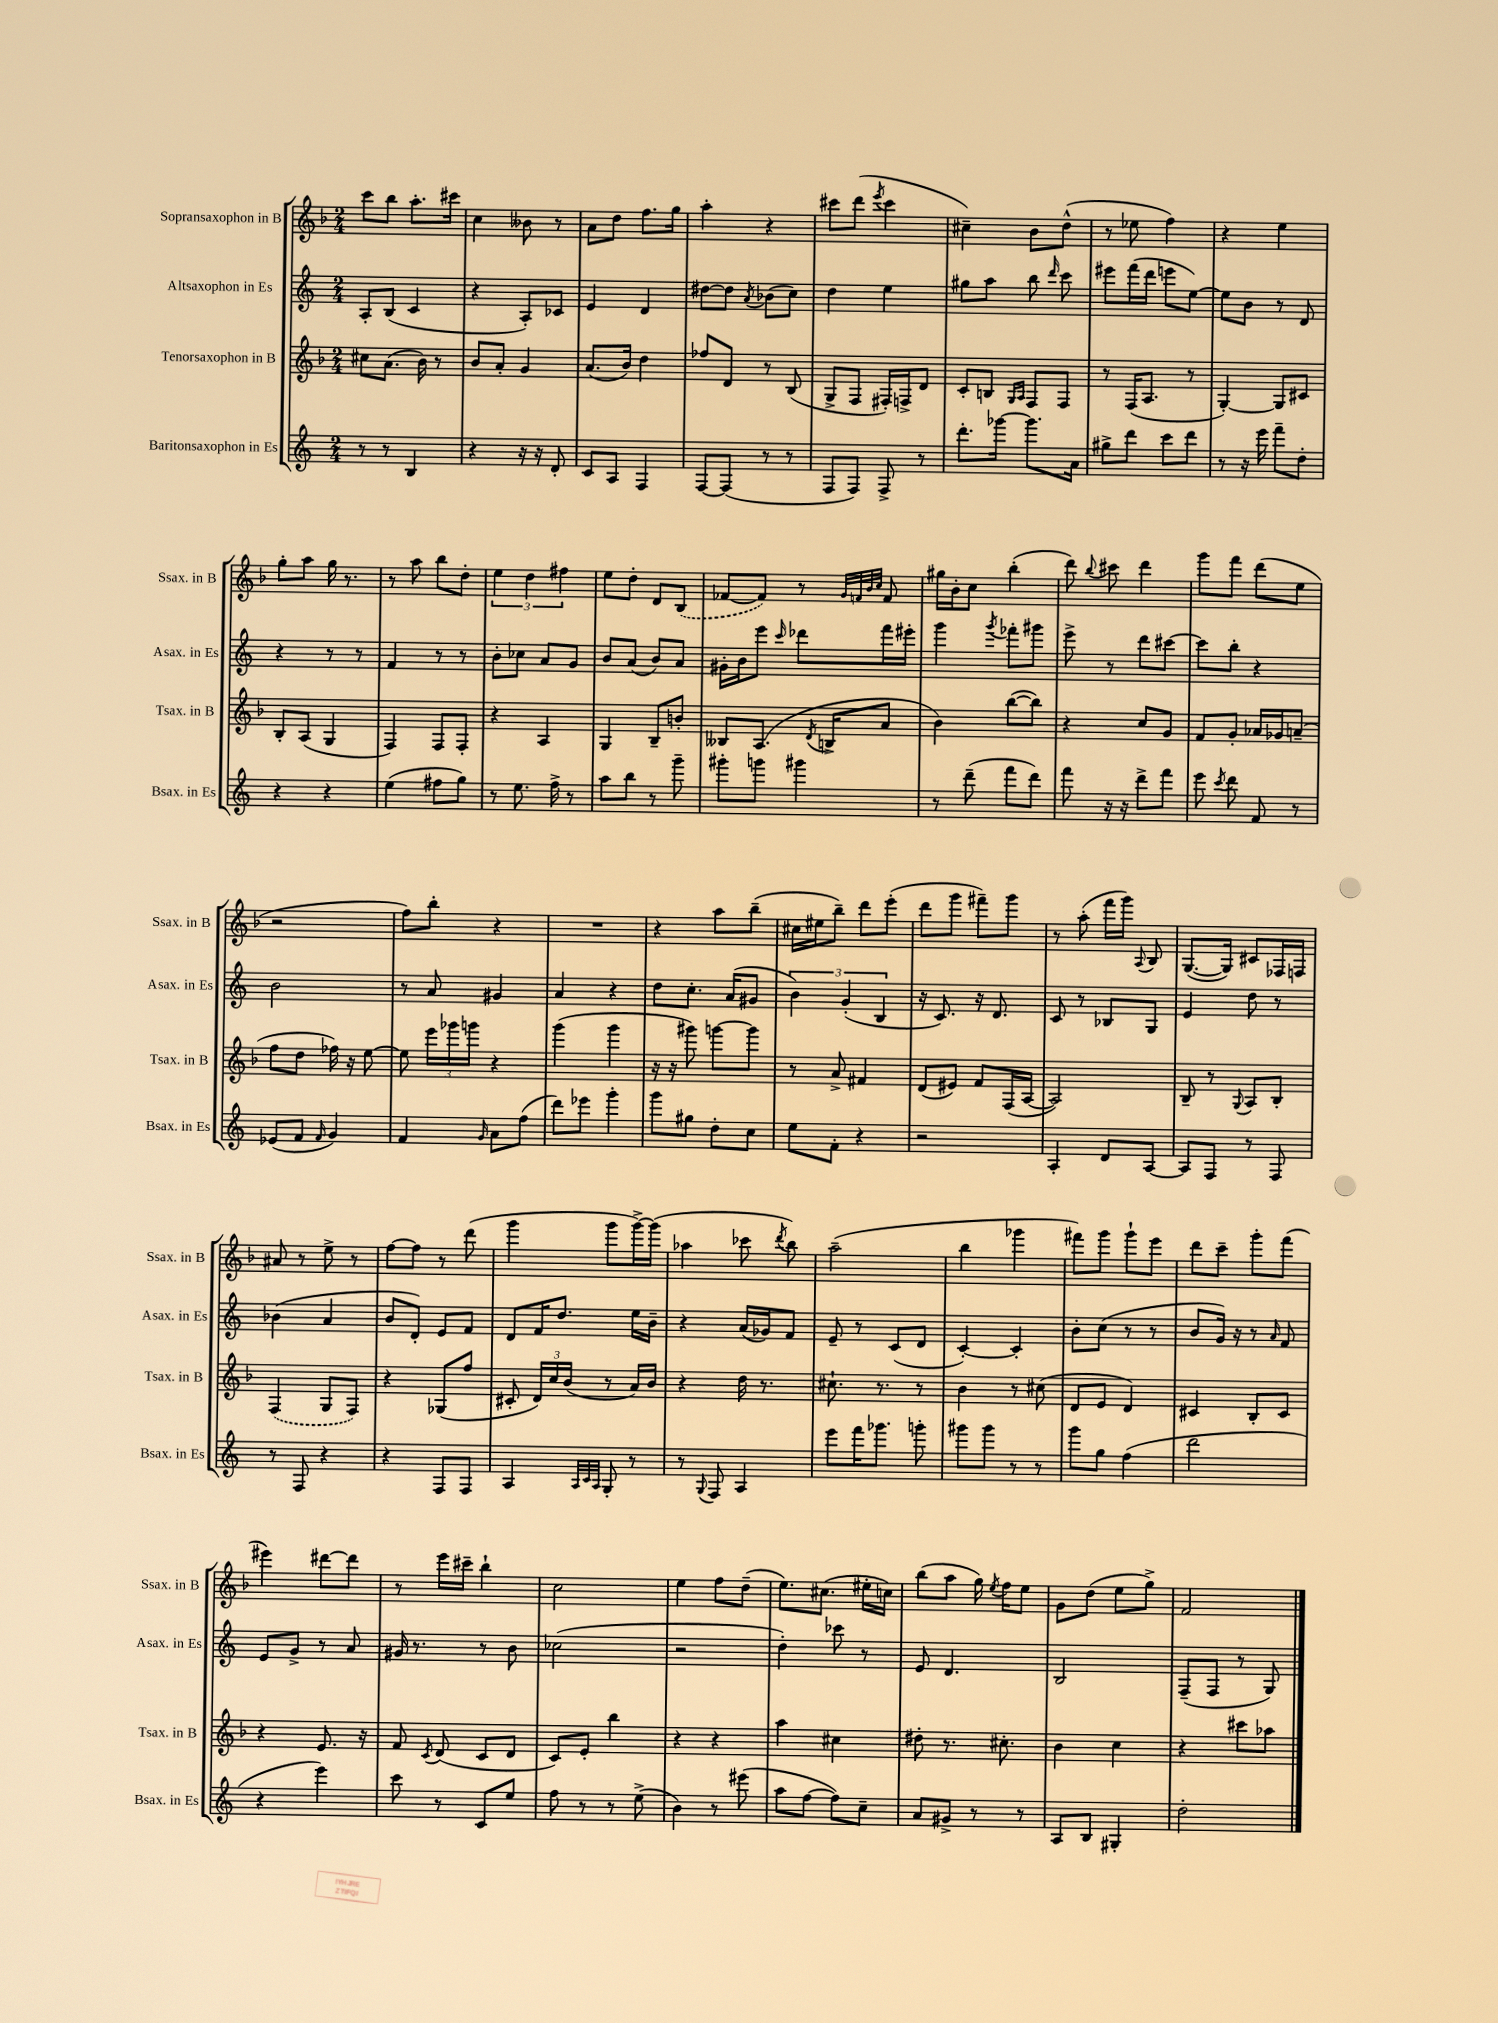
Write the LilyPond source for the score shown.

<<
\new StaffGroup <<
\new Staff = "s0" \with { instrumentName = "Sopransaxophon in B" shortInstrumentName = "Ssax. in B" } {
    \clef treble \key f \major \numericTimeSignature \time 2/4
    \autoBeamOff c'''8[ bes''8] a''8.[-. cis'''16] |
    c''4 beses'8 r8 |
    a'8[ d''8] f''8.[ g''16] |
    a''4-. r4 |
    cis'''8[ d'''8]( \acciaccatura { e'''8 } cis'''4 |
    cis''4--) bes'8[ d''8]-^( |
    r8 ees''8 f''4) |
    r4 e''4 |
    g''8[-. a''8] g''16 r8. |
    r8 a''8 bes''8[ d''8]-. |
    \tuplet 3/2 { e''4 d''4 fis''4 } |
    e''8[ d''8]-. d'8[ \once \slurDashed bes8]( |
    fes'8[~ fes'8]) r8 \grace { g'32[ f'32 bes'32 c''32] } f'8 |
    gis''16[ bes'16-. c''8] bes''4-.( |
    d'''8) \appoggiatura { bes''8 } cis'''8 d'''4 |
    g'''8[ f'''8] d'''8[( e''8] |
    r2 |
    f''8[) bes''8]-. r4 |
    R2 |
    r4 a''8[ bes''8]--( |
    cis''16[ eis''16 bes''8]--) d'''8[ e'''8]-.( |
    d'''8[ g'''8] fis'''8[--) g'''8] |
    r8 a''8-.( f'''16[ g'''16]) \appoggiatura { a8 } bes8 |
    g8.[~( g16]) cis'8[ fes16 f16] |
    ais'8 r8 e''8-> r8 |
    f''8[~ f''8] r8 d'''8( |
    g'''4 g'''8[ g'''16~->) g'''16]( |
    aes''4 ces'''8 \acciaccatura { d'''8 } bes''8) |
    a''2--( |
    bes''4 ges'''4 |
    fis'''8[) g'''8] g'''8[-! e'''8] |
    d'''8[ c'''8]-- g'''8[-. f'''8]( |
    eis'''4) dis'''8[~ dis'''8] |
    r8 e'''16[ cis'''16]-- bes''4-! |
    c''2 |
    e''4 f''8[ d''8]--( |
    e''8.[) cis''8.]( eis''16[-. c''16]) |
    bes''8[( a''8] g''16) \acciaccatura { e''8 } f''16[ e''8] |
    g'8[ d''8]( e''8[ g''8]->) |
    f'2 \bar "|." |
}
\new Staff = "s1" \with { instrumentName = "Altsaxophon in Es" shortInstrumentName = "Asax. in Es" } {
    \clef treble \key c \major \numericTimeSignature \time 2/4
    \autoBeamOff a8[-. b8]( c'4 |
    r4 a8[-.) ces'8] |
    e'4 d'4 |
    dis''8[~ dis''8] \acciaccatura { a'8 } bes'8[( c''8]) |
    d''4 e''4 |
    gis''8[ a''8] b''8 \grace { d'''16 } c'''8 |
    eis'''8[ f'''16( d'''16] e'''8[ e''8]~) |
    e''8[ b'8] r8 d'8 |
    r4 r8 r8 |
    f'4 r8 r8 |
    b'8[-. ces''8] a'8[ g'8] |
    b'8[ a'8]( b'8[) a'8] |
    gis'16[-. b'16 e'''8] \grace { c'''16 } des'''8[ f'''16 eis'''16]-. |
    g'''4 \acciaccatura { g'''8 } fes'''8[-. gis'''8] |
    e'''8-> r8 d'''8[ cis'''8]~ |
    cis'''8[ b''8]-. r4 |
    b'2 |
    r8 a'8 gis'4 |
    a'4 r4 |
    d''8[ c''8.]-. a'16[( gis'8] |
    \tuplet 3/2 { b'4) g'4-.( b4 } |
    r16 c'8.) r16 d'8. |
    c'8 r8 bes8[ g8] |
    e'4 d''8 r8 |
    bes'4( a'4 |
    b'8[ d'8]-.) e'8[ f'8] |
    d'8[ f'16 d''8.] e''16[ b'16]-- |
    r4 a'16[( ges'16) f'8] |
    e'8-- r8 c'8[( d'8] |
    c'4~-.) c'4-. |
    b'8[-. c''8]( r8 r8 |
    b'8[ g'16]) r16 r8 \grace { a'16 } f'8 |
    e'8[ g'8]-> r8 a'8 |
    gis'16 r8. r8 b'8 |
    ces''2( |
    r2 |
    d''4-.) ces'''8 r8 |
    e'8 d'4. |
    b2 |
    f8[--( f8] r8 g8) \bar "|." |
}
\new Staff = "s2" \with { instrumentName = "Tenorsaxophon in B" shortInstrumentName = "Tsax. in B" } {
    \clef treble \key f \major \numericTimeSignature \time 2/4
    \autoBeamOff cis''8[ a'8.]( bes'16) r8 |
    bes'8[ a'8]-. g'4 |
    a'8.[( bes'16]) d''4 |
    fes''8[ d'8] r8 bes8( |
    g8[-> f8] fis16[-.) f16-> d'8] |
    c'8[-. b8] \grace { g16[ a16] } f8[ f8] |
    r8 f16[( a8.] r8 |
    g4~-.) g8[ cis'8] |
    bes8[-. a8]( g4 |
    f4) f8[ f8]-. |
    r4 a4 |
    g4 bes8[-- b'8]-. |
    beses8[ a8.]( \acciaccatura { d'8 } b16[-> a'8] |
    bes'4) bes''8[~( bes''8]) |
    r4 c''8[ g'8] |
    f'8[ g'8]-. aes'16[ ges'16 a'8]--( |
    f''8[ d''8] fes''16) r16 e''8~ |
    e''8 \tuplet 3/2 { e'''16[ ges'''16 g'''16] } r4 |
    g'''4( g'''4 |
    r16 r16 gis'''8) g'''8[~ g'''8] |
    r8 a'8-> fis'4 |
    d'8[( eis'8]) f'8[ f16( a16]~ |
    a2) |
    bes8-- r8 \appoggiatura { g8 } a8[ bes8]-. |
    \once \slurDashed f4( g8[ f8]) |
    r4 ges8[( f''8] |
    cis'8-. \tuplet 3/2 { d'16[) c''16 bes'16]( } r8 a'16[) bes'16] |
    r4 d''16 r8. |
    cis''8.-! r8. r8 |
    bes'4 r8 cis''8( |
    d'8[ e'8] d'4) |
    cis'4 bes8[-. cis'8] |
    r4 e'8. r16 |
    f'8 \acciaccatura { c'8 } d'8( c'8[ d'8] |
    c'8[) e'8]-. bes''4 |
    r4 r4 |
    a''4 cis''4 |
    dis''8-. r8. cis''8.-. |
    bes'4 c''4 |
    r4 cis'''8[ aes''8] \bar "|." |
}
\new Staff = "s3" \with { instrumentName = "Baritonsaxophon in Es" shortInstrumentName = "Bsax. in Es" } {
    \clef treble \key c \major \numericTimeSignature \time 2/4
    \autoBeamOff r8 r8 b4 |
    r4 r16 r16 d'8-. |
    c'8[ a8] f4 |
    f8[~ f8]( r8 r8 |
    f8[ f8]) f8-> r8 |
    d'''8.[-. ges'''16]~ ges'''8.[ a'16] |
    gis''8[-> d'''8] c'''8[ d'''8] |
    r8 r16 e'''16 f'''8[-- d''8]-. |
    r4 r4 |
    e''4( fis''8[ g''8]) |
    r8 e''8. f''16-> r8 |
    a''8[ b''8] r8 g'''8-- |
    gis'''8[-. g'''8] gis'''4 |
    r8 d'''8--( f'''8[ d'''8]) |
    f'''8 r16 r16 d'''8[-> f'''8] |
    e'''8 \acciaccatura { c'''8 } d'''8 f'8 r8 |
    ees'8[( f'8] \grace { f'16 } g'4) |
    f'4 \grace { g'16 } a'8[ f''8]( |
    d'''8[) ees'''8] g'''4-. |
    g'''8[ gis''8] d''8[-. c''8] |
    e''8[ f'8]-. r4 |
    r2 |
    a4-. d'8[ a8]~ |
    a8[ f8] r8 f8 |
    r8 f8 r4 |
    r4 f8[ f8] |
    a4 \grace { a32[ c'32 a32] } g8-. r8 |
    r8 \appoggiatura { g8 } f8 a4 |
    e'''8[ f'''16 ges'''8.] g'''8-. |
    gis'''8[ gis'''8] r8 r8 |
    g'''8[ g''8] f''4( |
    d'''2 |
    r4 e'''4) |
    c'''8 r8 c'8[ e''8] |
    f''8 r8 r8 e''8->( |
    b'4) r8 eis'''8( |
    a''8[ f''8]~ f''8[) c''8]-- |
    a'8[ gis'8]-> r8 r8 |
    a8[ b8] gis4-. |
    d''2-. \bar "|." |
}
>>
>>
\layout { \context { \Score \remove "Bar_number_engraver" } }
